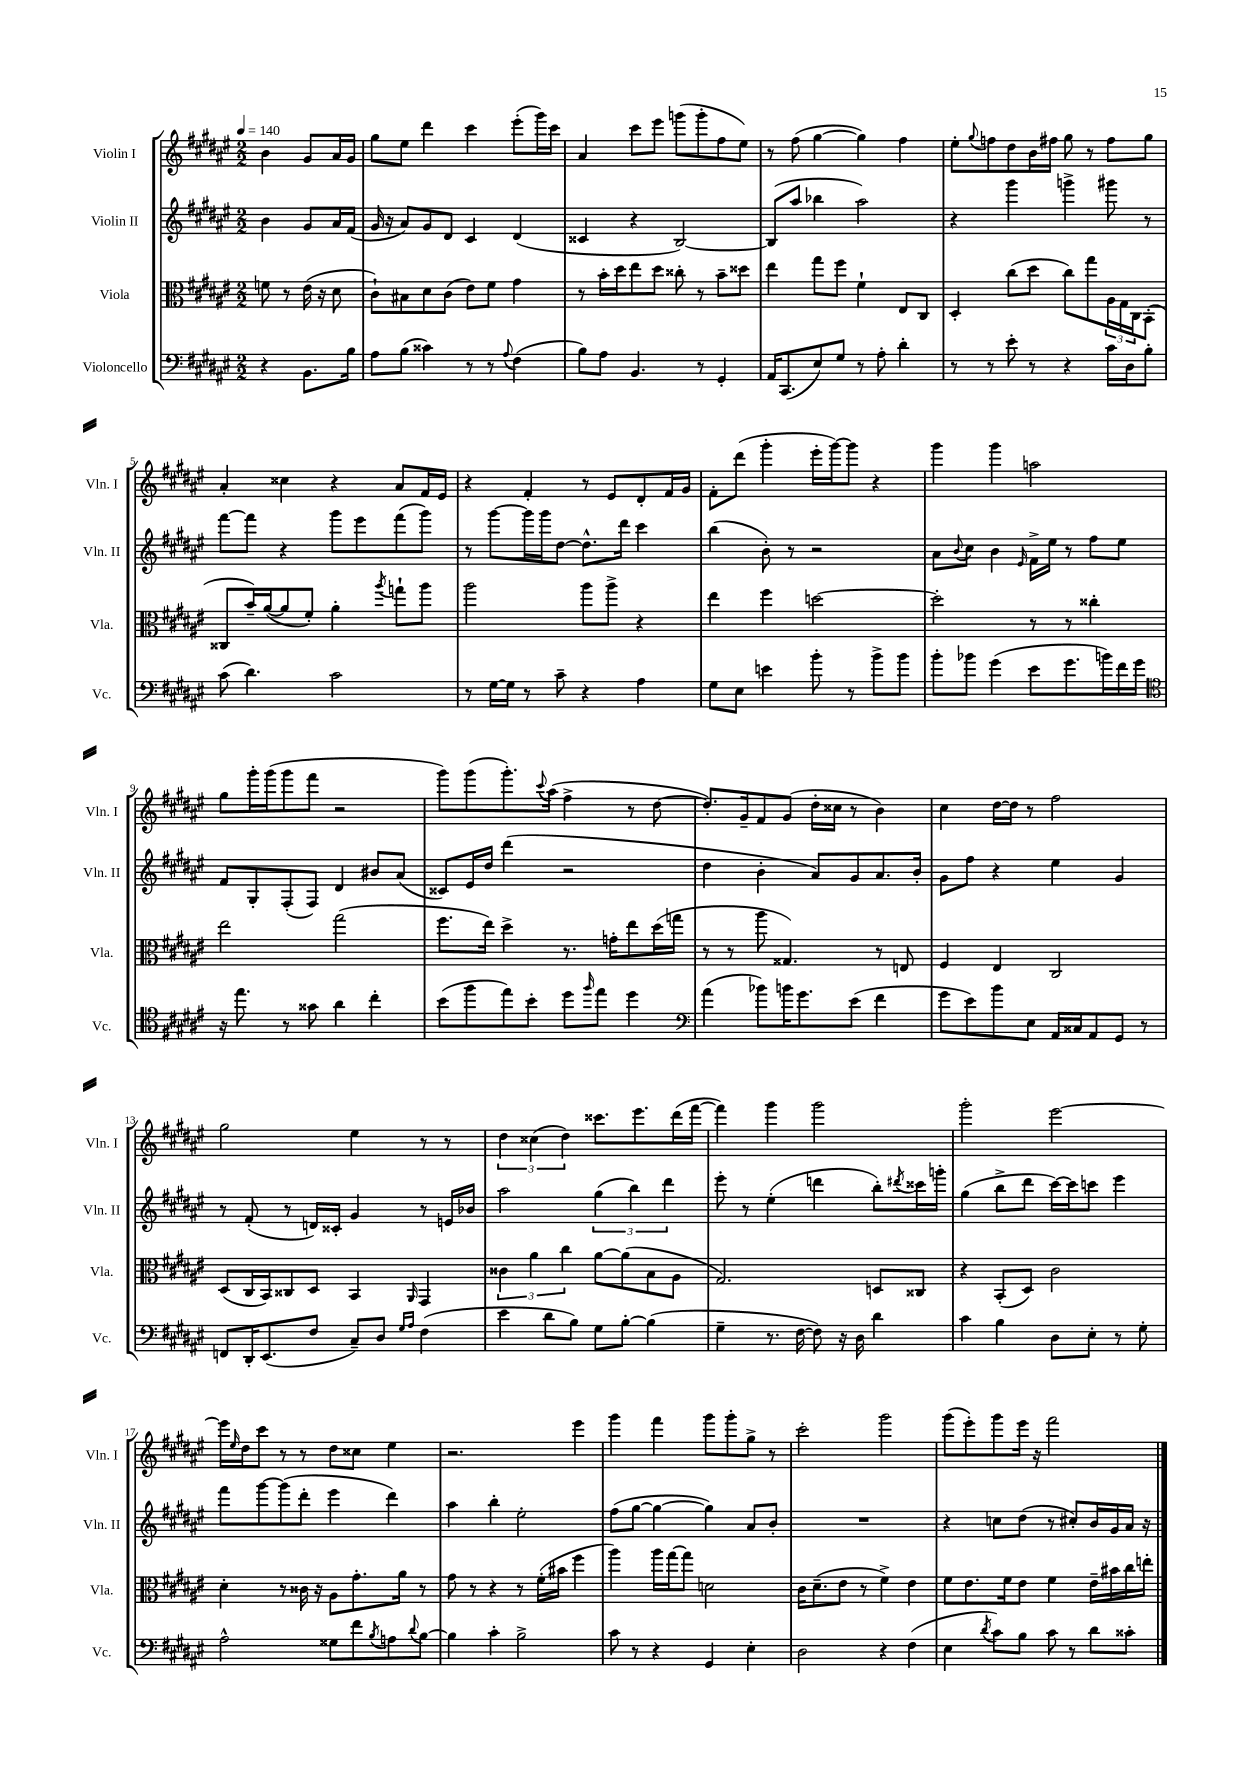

**kern	**kern	**kern	**kern
*part4	*part3	*part2	*part1
*staff4	*staff3	*staff2	*staff1
*I"Violoncello	*I"Viola	*I"Violin II	*I"Violin I
*I'Vc.	*I'Vla.	*I'Vln. II	*I'Vln. I
*clefF4	*clefC3	*clefG2	*clefG2
*k[f#c#g#d#a#e#]	*k[f#c#g#d#a#e#]	*k[f#c#g#d#a#e#]	*k[f#c#g#d#a#e#]
*M2/2	*M2/2	*M2/2	*M2/2
*MM140	*MM140	*MM140	*MM140
=	=	=	=
4r	8fn\	4b\	4b\
.	8r	.	.
8.BB\L	(16e#\	8g#/L	8g#/L
.	16r	.	.
.	8d#\	16a#/L	16a#/L
16B\Jk	.	(16f#/JJ	16g#/JJ
=1	=1	=1	=1
8A#\L	8c#`\L)	16g#/	8gg#\L
.	.	16r	.
(8B\J	8B#X\	8a#/L)	8ee#\J
4c##X\)	8d#\	8g#/	4ddd#\
.	(8c#\J	8d#/J	.
8r	8e#\L)	4c#/	4ccc#\
8r	8f#\J	.	.
8qqA#/	.	.	.
(4F#\	4g#\	(4d#/	(8eee#'\L
.	.	.	16ggg#\L)
.	.	.	16ccc#\JJ
=2	=2	=2	=2
8B\L)	8r	4c##X/	4a#/
8A#\J	16b'\LL	.	.
.	16dd#\J	.	.
4.BB/	8ee#\	4r	8ccc#\L
.	8dd#\J	.	8eee#\J
.	8cc##X'\	[2B/)	(8gggn\L
8r	8r	.	8ggg'\
4GG#'/	8b~\L	.	8ff#\
.	8dd##X\J	.	8ee#\J)
=3	=3	=3	=3
16AA#/KL	4ee#\	(8B/L]	8r
(8.CC#/	.	.	.
.	.	8aa#/J	(8ff#\
8E#/)	8gg#\L	4bb-X\	[4gg#\
8G#/J	8ff#\J	.	.
8r	4f#`\	2aa#\)	4gg#\])
8A#'\	.	.	.
4d#'\	8E#/L	.	4ff#\
.	8C#/J	.	.
=4	=4	=4	=4
8r	4D#'/	4r	8ee#'\L
.	.	.	8qqgg#/
8r	.	.	8ffn\
8e#'\	(8cc#\L	4ggg#\	8dd#\
8r	8dd#\J	.	16b\L
.	.	.	16ff#X\JJ
4r	8cc#\L)	4gggn^\	8gg#\
.	8gg#\	.	8r
16c#\LL	24A#\L	8ggg#X\	8ff#\L
.	24G#\	.	.
16D#\J	.	.	.
.	24C#\J	.	.
8B'\J	(8BB'\J	8r	8gg#\J
!!LO:LB:g=z
=5	=5	=5	=5
(8c#\	8C##X/L	[8fff#\L	4a#'/
4.d#\)	16b~/L)	8fff#\J]	.
.	([16a#/J	.	.
.	8a#/]	4r	4cc##X\
.	8f#'/J)	.	.
2c#\	4a#'\	8ggg#\L	4r
.	.	8eee#\	.
.	8qaa#/	.	.
.	8ggn`\L	(8fff#\	8a#/L
.	8aa#\J	8ggg#\J)	16f#/L
.	.	.	16e#/JJ
=6	=6	=6	=6
8r	2aa#\	8r	4r
[16G#\LL	.	[8ggg#\L	.
16G#\JJ]	.	.	.
8r	.	16ggg#\L]	4f#'/
.	.	16ggg#\J	.
8c#~\	.	[8dd#\J	.
4r	8aa#\L	8.dd#^^\L]	8r
.	8aa#^\J	.	8e#/L
.	.	16ddd#\Jk	.
4A#\	4r	4ccc#\	8d#'/
.	.	.	16f#/L
.	.	.	16g#/JJ
=7	=7	=7	=7
8G#\L	4ee#\	(4bb\	8f#'\L
8E#\J	.	.	(8ddd#\J
4en\	4ff#\	8b'\)	4ggg#'\
.	.	8r	.
8b'\	[2ddn\	2r	16eee#'\LL
.	.	.	[16ggg#\J)
8r	.	.	8ggg#\J]
8b^\L	.	.	4r
8b\J	.	.	.
=8	=8	=8	=8
8b'\L	2dd'\]	8a#\L	4ggg#\
.	.	8qqb/	.
8b-X\J	.	8cc#\J	.
(4g#\	.	4b\	4ggg#\
.	.	16qqe#/	.
8e#\L	8r	16f#^\LL	2aan\
.	.	16ee#\JJ	.
8.g#\	8r	8r	.
.	4cc##X'\	8ff#\L	.
16bn\L)	.	.	.
16f#\	.	8ee#\J	.
16g#\JJ	.	.	.
!!LO:LB:g=z
=9	=9	=9	=9
*clefC4	*	*	*
16r	2ee#\	8f#/L	8gg#\L
8.ee#\	.	.	.
.	.	8G#'/	16ggg#'\L
.	.	.	(16ggg#\J
8r	.	(8F#'/	8ggg#\
8g##X\	.	8F#/J)	8fff#\J
4a#\	(2gg#\	4d#/	2r
4cc#'\	.	8b#X/L	.
.	.	(8a#/J	.
=10	=10	=10	=10
(8b\L	8.ff#\L	8c##X/L)	8ggg#\L)
8ff#\	.	16e#/L	(8ggg#\
.	16ee#\Jk)	16dd#/JJ	.
8ee#\)	4dd#^\	(4ddd#\	8.ggg#'\)
8b'\J	.	.	.
.	.	.	8qqccc#/
.	.	.	(16aa#\Jk
8dd#\L	8.r	2r	4ff#^\
16qqff#/	.	.	.
8ee#\J	.	.	.
.	16gn'\KL	.	.
4dd#\	8ee#\	.	8r
.	(16dd#\L	.	[8dd#\
.	16ggn\JJ	.	.
=11	=11	=11	=11
*clefF4	*	*	*
(4a#\	8r	4dd#\	8.dd#'/L])
.	8r	.	.
.	.	.	16g#~/k
8b-X\L)	8aa#\	4b'\	8f#/
16bn\K	4.G##X/)	.	(8g#/J
8.g#\	.	.	.
.	.	8a#/L)	16dd#'\LL
.	.	.	16cc##X\JJ
(8e#\J	.	8g#/	8r
4f#\	8r	8.a#/	4b\)
.	8En/	.	.
.	.	16b'/Jk	.
=12	=12	=12	=12
8g#\L	4F#/	8g#\L	4cc#\
8e#\)	.	8ff#\J	.
8b\	4E#/	4r	[16dd#\LL
.	.	.	16dd#\JJ]
8E#\J	.	.	8r
16AA#/LL	2C#/	4ee#\	2ff#\
16C##X/J	.	.	.
8AA#/	.	.	.
8GG#/J	.	4g#/	.
8r	.	.	.
!!LO:LB:g=z
=13	=13	=13	=13
8FFn/L	(8D#/L	8r	2gg#\
16DD#'/K	16C#/L	(8f#'/	.
(8.EE#/	16BB/J)	.	.
.	8C##X/	8r	.
8F#/J	8D#/J	16dn/LL)	.
.	.	16c##X'/JJ	.
8C#~/L)	4BB/	4g#/	4ee#\
8D#/J	.	.	.
16qqG#/LL	.	.	.
16qqA#/JJ	16qqAA#/	.	.
(4F#\	4GG#/	8r	8r
.	.	16en/LL	8r
.	.	16b-X/JJ	.
=14	=14	=14	=14
4e#\	6c##X\	2aa#\	6dd#\
.	6a#\	.	(6cc##X\
8d#\L	.	.	.
.	6cc#\	.	6dd#\)
8B\J)	.	.	.
8G#\L	[8a#\L	(6gg#\	8.ccc##X\L
[8B'\J	(8a#\]	.	.
.	.	6bb\)	.
.	.	.	8.eee#\
(4B\]	8B\	.	.
.	.	6ddd#\	.
.	8A#\J	.	(16ddd#\L
.	.	.	[16fff#\JJ
=15	=15	=15	=15
4G#~\	2.G#/)	8eee#'\	4fff#\])
.	.	8r	.
8.r	.	(4ee#'\	4ggg#\
[16F#\	.	.	.
8F#\])	.	4dddn\	2ggg#\
16r	.	.	.
16D#\	.	.	.
4d#\	8Dn/L	8bb'\L)	.
.	.	8qddd#X/	.
.	8C##X/J	16ccc##X\L	.
.	.	16gggn'\JJ	.
=16	=16	=16	=16
4c#\	4r	(4gg#\	2ggg#'\
4B\	(8BB'/L	8bb^\L	.
.	8D#/J)	8ddd#\J	.
8D#\L	2c#\	[16ccc#\LL)	[2eee#\
.	.	16ccc#\J]	.
8E#'\J	.	8cccn\J	.
8r	.	4eee#\	.
8G#'\	.	.	.
!!LO:LB:g=z
=17	=17	=17	=17
2A#^^\	4d#'\	8fff#\L	16eee#\LL]
.	.	.	16qqee#/
.	.	.	16dd#\J
.	.	[8ggg#\	8ccc#\J
.	8r	(8ggg#\]	8r
.	16c##X\	8ddd#'\J	8r
.	16r	.	.
8G##X\L	8A#\L	4eee#\	8dd#\L
8f#\	8.g#'\	.	8cc##X\J
8qB/	.	.	.
8An\	.	4ddd#\)	4ee#\
.	16a#\Jk	.	.
8qqd#/	.	.	.
[8B\J	8r	.	.
=18	=18	=18	=18
4B\]	8g#\	4aa#\	2.r
.	8r	.	.
4c#'\	4r	4bb'\	.
2B^\	8r	2ee#'\	.
.	(16f#'\LL	.	.
.	16b#X\JJ	.	.
.	4ff#\	.	4eee#\
=19	=19	=19	=19
8c#\	4aa#\)	(8ff#\L	4ggg#\
8r	.	[8gg#\J	.
4r	16aa#\LL	4gg#\_	4fff#\
.	[16gg#\J	.	.
.	8gg#\J]	.	.
4GG#/	2dn\	4gg#\])	8ggg#\L
.	.	.	8ggg#'\
4E#'\	.	8a#/L	8gg#^\J
.	.	8b'/J	8r
=20	=20	=20	=20
2D#\	16c#\KL	1r	2ccc#'\
.	(8.d#~\	.	.
.	8e#\J	.	.
.	8r	.	.
4r	4f#^\)	.	2ggg#\
(4F#\	4e#\	.	.
=21	=21	=21	=21
4E#\	8f#\L	4r	(8ggg#\L
.	8.e#\	.	8eee#'\)
8qd#/	.	.	.
8c#\L)	.	8ccn\L	8ggg#\
.	16f#\k	.	.
8B\J	8e#\J	(8dd#\J	16eee#\Jk
.	.	.	16r
8c#\	4f#\	8r	2fff#\
8r	.	8cc#X'/L)	.
8d#\L	16e#~\LL	16b/L	.
.	16b#X\	16g#/	.
8c##X'\J	16cc#\	16a#/JJ	.
.	16een'\JJ	16r	.
==	==	==	==
*-	*-	*-	*-
